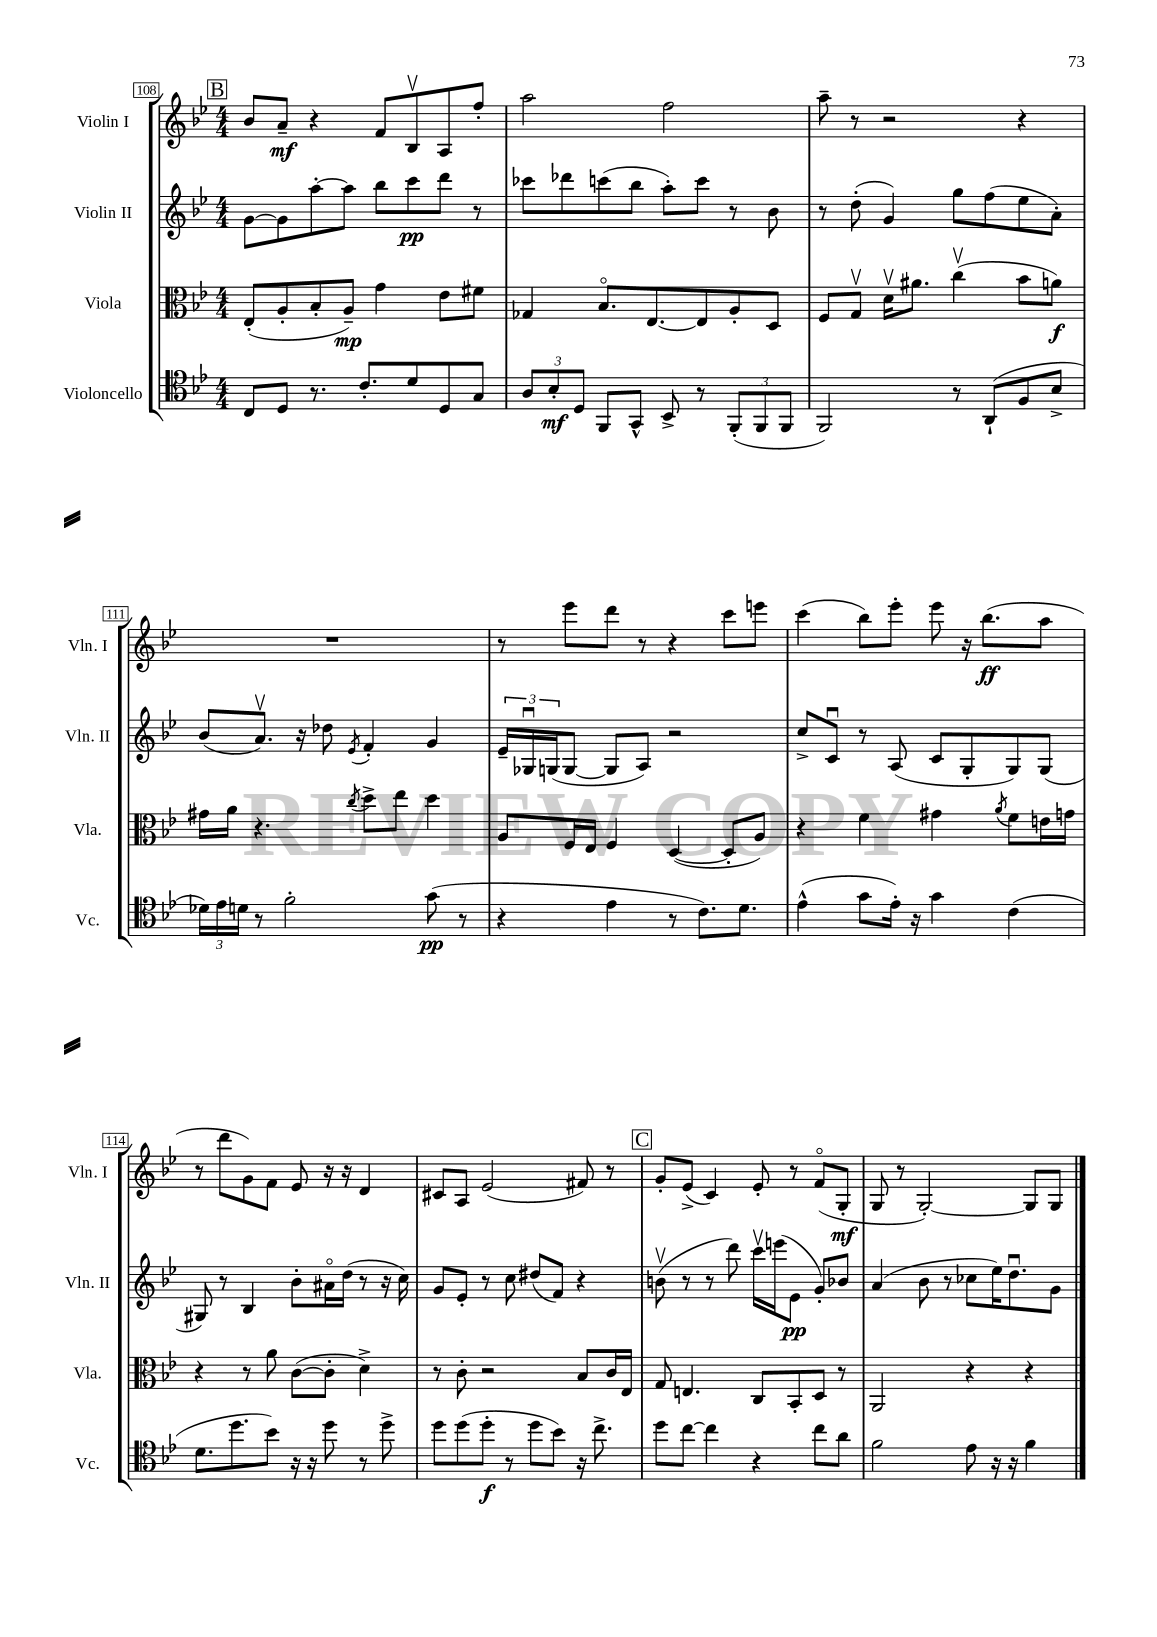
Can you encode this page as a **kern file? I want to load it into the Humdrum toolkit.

**kern	**kern	**kern	**kern
*staff4	*staff3	*staff2	*staff1
*clefC4	*clefC3	*clefG2	*clefG2
*k[b-e-]	*k[b-e-]	*k[b-e-]	*k[b-e-]
*M4/4	*M4/4	*M4/4	*M4/4
8C/L	(8E-'/L	[8g\L	8b-/L
8D/J	8A'/	8g\]	8a~/J
8.r	8B-'/	[8aa'\	4r
.	8A~/J)	8aa\]J	.
8.c'/L	.	.	.
.	4g\	8bb-\L	8f/L
8d/	.	8ccc\	8B-v/
8D/	8e-\L	8ddd\J	8A/
8G/J	8f#\J	8r	8ff'/J
=	=	=	=
12A/L	4G-/	8ccc-\L	2aa\
12B-'/	.	.	.
.	.	8ddd-\	.
12D/J	.	.	.
8FF/L	8.B-o/L	(8ccc\	.
8GG^^/J	.	8bb-\J	.
.	[8.E-/	.	.
8BB-^/	.	8aa'\L)	2ff\
8r	8E-/]	8ccc\J	.
(12FF'/L	8A'/	8r	.
12FF/	.	.	.
.	8D/J	8b-\	.
12FF/J	.	.	.
=	=	=	=
2FF/)	8F/L	8r	8aa~\
.	8Gv/J	(8dd'\	8r
.	16dv\LK	4g/)	2r
.	8.a#\J	.	.
8r	(4ccv\	8gg\L	.
(8AA`/L	.	(8ff\	.
8F/	8b-\L	8ee-\	4r
8B-^/J	8a\J)	8a'\J)	.
=	=	=	=
24d-\LL)	16g#\LL	(8b-/L	1r
24e-\	.	.	.
.	16a\JJ	.	.
24d\JJ	.	.	.
8r	4.r	8.av/J)	.
2f'\	.	.	.
.	.	16r	.
.	.	8dd-\	.
.	8qcc/	8qe-/	.
.	8dd^\L	4f'/	.
.	8ee-\J	.	.
(8g\	4dd\	4g/	.
8r	.	.	.
=	=	=	=
4r	8A/L	24e-~/LL	8r
.	.	24G-u/	.
.	.	(24G/J	.
.	16F/L	[8G/J	8eee-\L
.	16E-/JJ	.	.
4e-\	4F/	8G/]L	8ddd\J
.	.	8A/J)	8r
8r	([4D/	2r	4r
8.c\L)	.	.	.
.	8D'/]L	.	8ccc\L
8.d\J	.	.	.
.	8A/J)	.	8eee\J
=	=	=	=
(4e-^^\	4r	8cc^/L	(4ccc\
.	.	8cu/J	.
8g\L	4f\	8r	8bb-\L)
16e-'\Jk)	.	(8A/	8eee-'\J
16r	.	.	.
4g\	4g#\	8c/L	8eee-\
.	.	8G'/	16r
.	.	.	(8.bb-\L
.	8qa/	.	.
(4c\	8f\L	8G/)	.
.	16e\L	(8G/J	8aa\J
.	16g\JJ	.	.
=	=	=	=
8.d\L	4r	8G#/)	8r
.	.	8r	8ddd\L
8.dd\	.	.	.
.	8r	4B-/	8g\)
8b-\J)	8a\	.	8f\J
16r	([8c\L	8b-'\L	8e-/
16r	.	.	.
8dd\	8c'\]J	16a#o\L	16r
.	.	(16dd\JJ	16r
8r	4d^\)	8r	4d/
8dd^\	.	16r	.
.	.	16cc\)	.
=	=	=	=
8dd\L	8r	8g/L	8c#/L
(8dd\	8c'\	8e-'/J	8A/J
8dd'\J	2r	8r	(2e-/
8r	.	8cc\	.
8dd\L	.	(8dd#/L	.
8b-\J)	.	8f/J)	.
16r	8B-/L	4r	8f#/)
8.cc^\	.	.	.
.	16c/L	.	8r
.	16E-/JJ	.	.
=	=	=	=
8dd\L	8G/	(8bv\	8g'/L
[8cc\J	4.E/	8r	(8e-^/J
4cc\]	.	8r	4c/)
.	.	8ddd\)	.
4r	8C/L	16cccv\LL	8e-'/
.	.	(16eee\J	.
.	8BB-'/	8e-\J	8r
8cc\L	8D/J	8g'/L)	(8fo/L
8a\J	8r	8b-/J	8G'/J
=	=	=	=
2f\	2AA/	(4a/	8G/
.	.	.	8r
.	.	8b-\	[2G'/)
.	.	8r	.
8e-\	4r	8cc-\L	.
16r	.	16ee-\K)	.
16r	.	8.ddu\	.
4f\	4r	.	8G/]L
.	.	8g\J	8G/J
==	==	==	==
*-	*-	*-	*-
